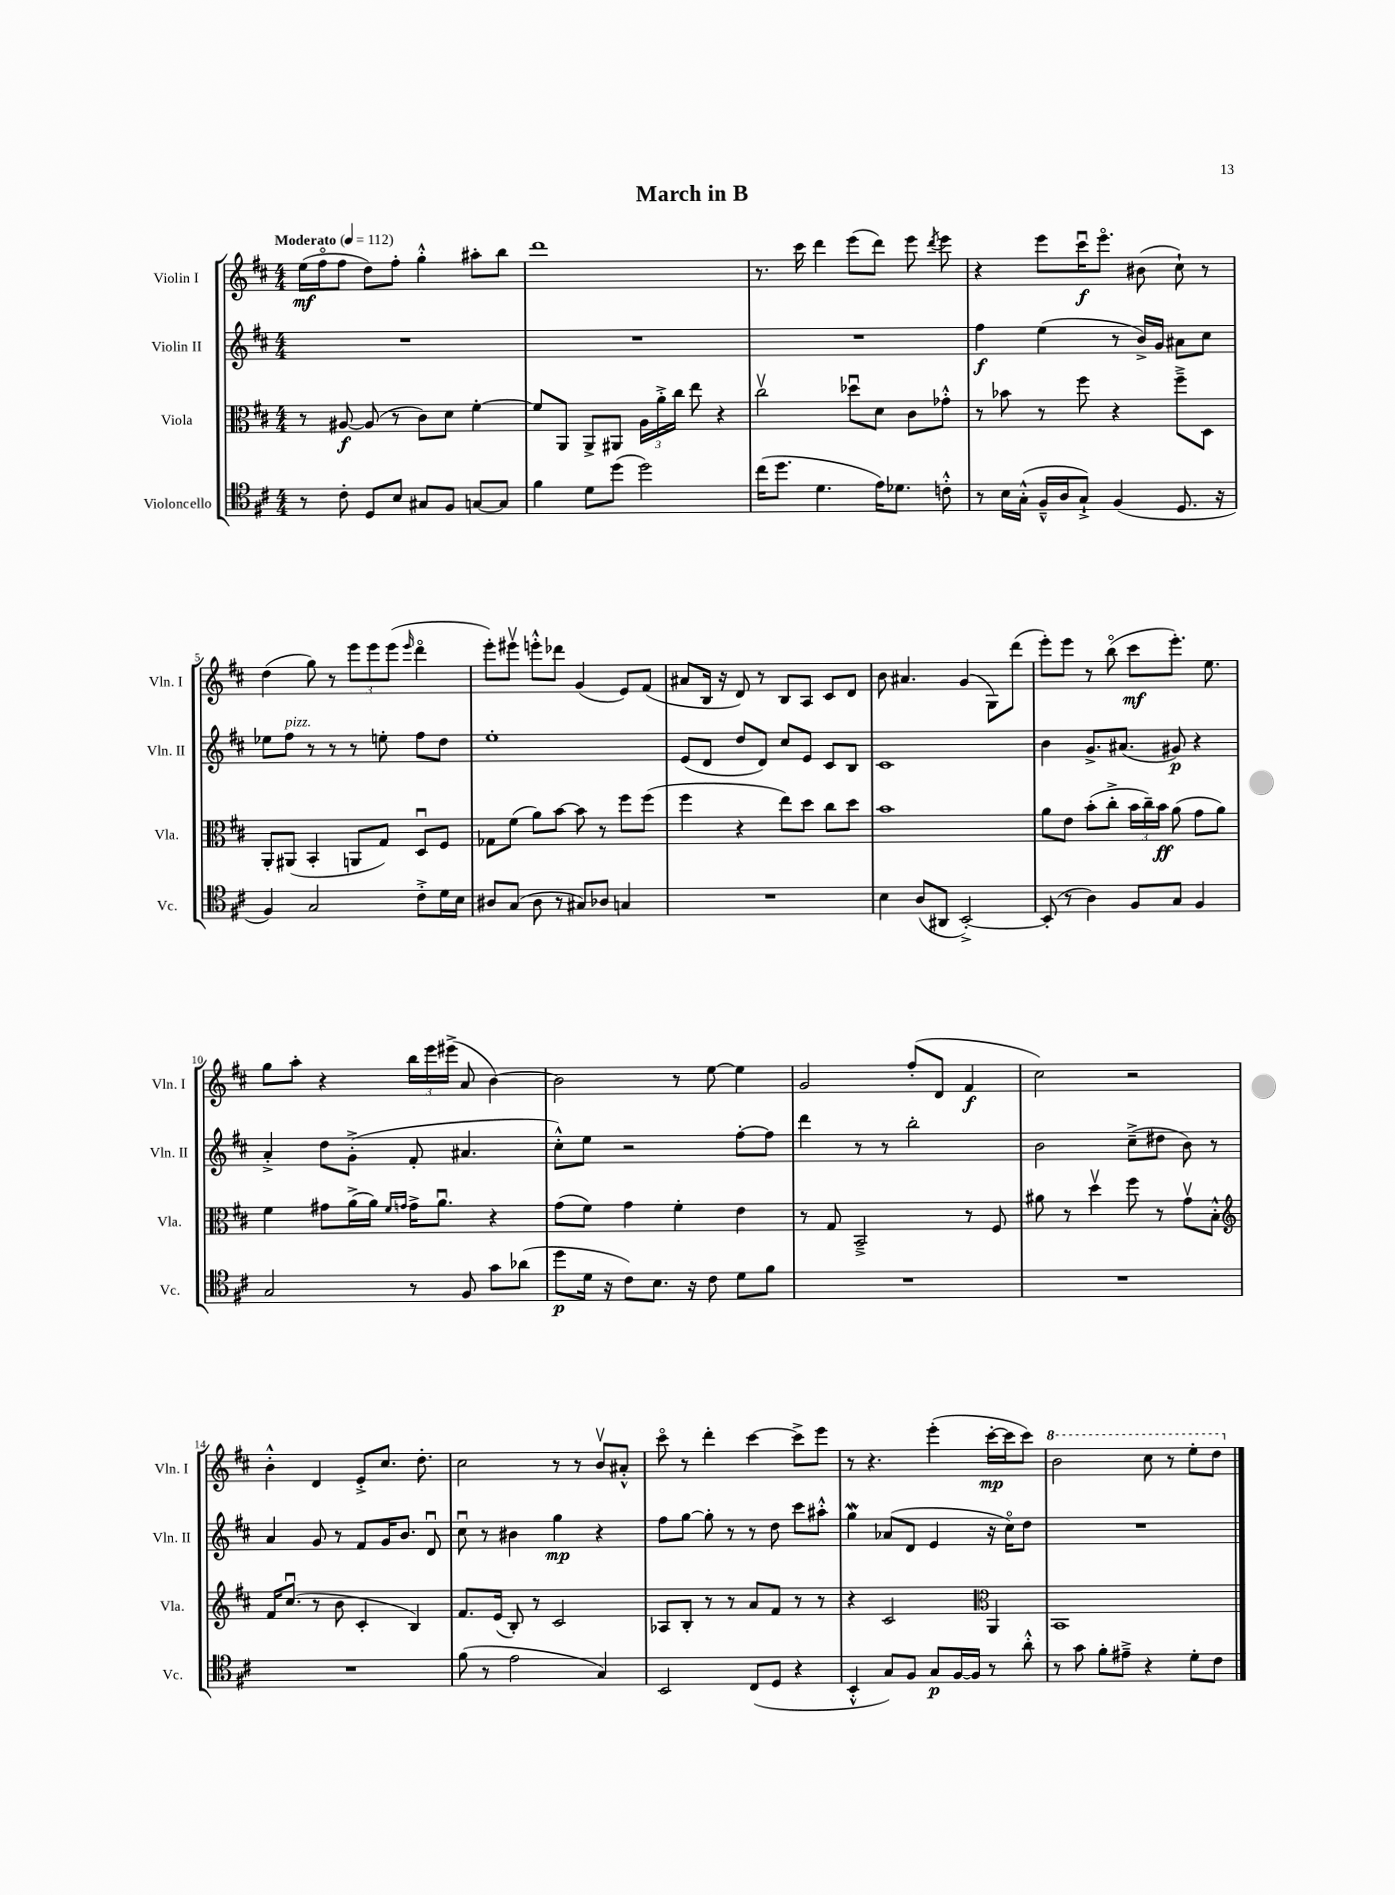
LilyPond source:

\header { title = "March in B" }
<<
\new StaffGroup <<
\new Staff = "s0" \with { instrumentName = "Violin I" shortInstrumentName = "Vln. I" } {
    \clef treble \key d \major \numericTimeSignature \time 4/4 \tempo "Moderato" 4 = 112
    \autoBeamOff e''16[\mf( fis''16\flageolet fis''8] d''8[) fis''8]-. g''4-.-^ ais''8[-. b''8] |
    d'''1 |
    r8. cis'''16 d'''4 e'''8[( d'''8]) e'''8 \acciaccatura { d'''8 } e'''8 |
    r4 e'''8[ cis'''16\downbow\f e'''8.]\flageolet bis'8( cis''8-!) r8 |
    d''4( g''8) r8 \tuplet 3/2 { e'''8[ e'''8 e'''8]( } \grace { e'''16 } d'''4\flageolet |
    e'''8[-.) eis'''8]\upbow e'''8[-.-^ des'''8] g'4( e'8[) fis'8]( |
    ais'8[ b16] r16 d'8) r8 b8[ a8] cis'8[ d'8] |
    b'8 ais'4. g'4( g8[) d'''8]( |
    e'''8[-.) e'''8] r8 b''8\flageolet( cis'''8[\mf e'''8.]-.) e''8. |
    g''8[ a''8]-. r4 \tuplet 3/2 { b''16[ e'''16 eis'''16]->( } a'8 b'4~) |
    b'2 r8 e''8~ e''4 |
    g'2 fis''8[-.( d'8] fis'4\f |
    cis''2) r2 |
    b'4-.-^ d'4 e'8[-.-> cis''8.] d''8.-. |
    cis''2 r8 r8 b'8[\upbow ais'8]-.-^ |
    cis'''8\flageolet r8 d'''4-. cis'''4~ cis'''8[-> e'''8] |
    r8 r4. e'''4-.( cis'''16[~-.\mp cis'''16 cis'''8]) |
    \ottava #1 b''2 cis'''8 r8 e'''8[-. d'''8] \ottava #0 \bar "|." |
}
\new Staff = "s1" \with { instrumentName = "Violin II" shortInstrumentName = "Vln. II" } {
    \clef treble \key d \major \numericTimeSignature \time 4/4
    \autoBeamOff R1 |
    R1 |
    R1 |
    fis''4\f e''4( r8 b'16[->) g'16] ais'8[ cis''8] |
    ees''8[ fis''8]^\markup { \italic "pizz." } r8 r8 r8 e''8-. fis''8[ d''8] |
    e''1-. |
    e'8[( d'8] d''8[ d'8]) cis''8[ e'8] cis'8[ b8] |
    cis'1 |
    b'4 g'8.[-> ais'8.]( gis'8\p) r4 |
    a'4-.-> d''8[ g'8]-.->( fis'8-. ais'4. |
    cis''8[-.-^) e''8] r2 fis''8[~-. fis''8] |
    d'''4 r8 r8 b''2-. |
    b'2 cis''8[--->( dis''8] b'8) r8 |
    a'4 g'8 r8 fis'8[ g'16 b'8.] d'8\downbow |
    cis''8\downbow r8 bis'4 g''4\mp r4 |
    fis''8[ g''8]~ g''8-. r8 r8 d''8 cis'''8[ ais''8]-.-^ |
    g''4\mordent aes'8[( d'8] e'4 r16 cis''16[\flageolet) d''8] |
    R1 \bar "|." |
}
\new Staff = "s2" \with { instrumentName = "Viola" shortInstrumentName = "Vla." } {
    \clef alto \key d \major \numericTimeSignature \time 4/4
    \autoBeamOff r8 ais8~\f ais8( r8 cis'8[) d'8] fis'4~-. |
    fis'8[ a,8] a,8[-> ais,8] \tuplet 3/2 { a16[ a'16-.-> cis''16] } e''8 r4 |
    cis''2\upbow des''8[\downbow d'8] cis'8[ ges'8]-.-^ |
    r8 bes'8 r8 fis''8 r4 fis''8[---> d8] |
    a,8[-. ais,8]( b,4-. a,8[ g8]) d8[\downbow fis8] |
    ges8[ fis'8]( a'8[) b'8]~ b'8 r8 fis''8[ fis''8]( |
    fis''4 r4 e''8[) d''8] cis''8[ d''8] |
    b'1 |
    a'8[ e'8] b'8[-.( cis''8]-.-> \tuplet 3/2 { b'16[ cis''16--) b'16]\ff } a'8( g'8[ a'8]) |
    fis'4 gis'8[ a'16->( a'16]) \grace { fis'16[ g'16] } g'16[-> a'8.]\downbow r4 |
    g'8[( fis'8]) g'4 fis'4-. e'4 |
    r8 g8 b,2---> r8 fis8 |
    ais'8 r8 d''4\upbow fis''8 r8 g'8[\upbow b8]-.-^ |
    \clef treble fis'16[ cis''8.]\downbow( r8 b'8 cis'4-. b4) |
    fis'8.[ e'16]( b8-.) r8 cis'2 |
    aes8[ b8]-. r8 r8 a'8[ fis'8] r8 r8 |
    r4 cis'2 \clef alto a,4 |
    b,1 \bar "|." |
}
\new Staff = "s3" \with { instrumentName = "Violoncello" shortInstrumentName = "Vc." } {
    \clef tenor \key d \major \numericTimeSignature \time 4/4
    \autoBeamOff r8 cis'8-. d8[ b8] gis8[ fis8] g8[~ g8] |
    fis'4 d'8[ d''8]( d''2) |
    cis''16[( d''8.] d'4. e'16[) des'8.] c'8-.-^ |
    r8 b16[ g16]-.-^( fis16[---^ a16 g8]-!->) fis4( d8. r16 |
    fis4) g2 cis'8[-.-> d'16 b16] |
    ais8[ g8]( ais8 r8 gis8[) aes8] g4 |
    R1 |
    b4 a8[( ais,8] b,2~-.->) |
    b,8-.( r8 a4) fis8[ g8] fis4 |
    g2 r8 fis8 g'8[ aes'8]( |
    d''8[\p d'16] r16 cis'8[) b8.] r16 cis'8 d'8[ fis'8] |
    R1 |
    R1 |
    R1 |
    fis'8( r8 e'2 g4) |
    b,2 cis8[( d8] r4 |
    b,4-.-^ g8[) fis8] g8[\p fis16~ fis16] r8 a'8-.-^ |
    r8 g'8 fis'8[-. eis'8]---> r4 d'8[-. cis'8] \bar "|." |
}
>>
>>
